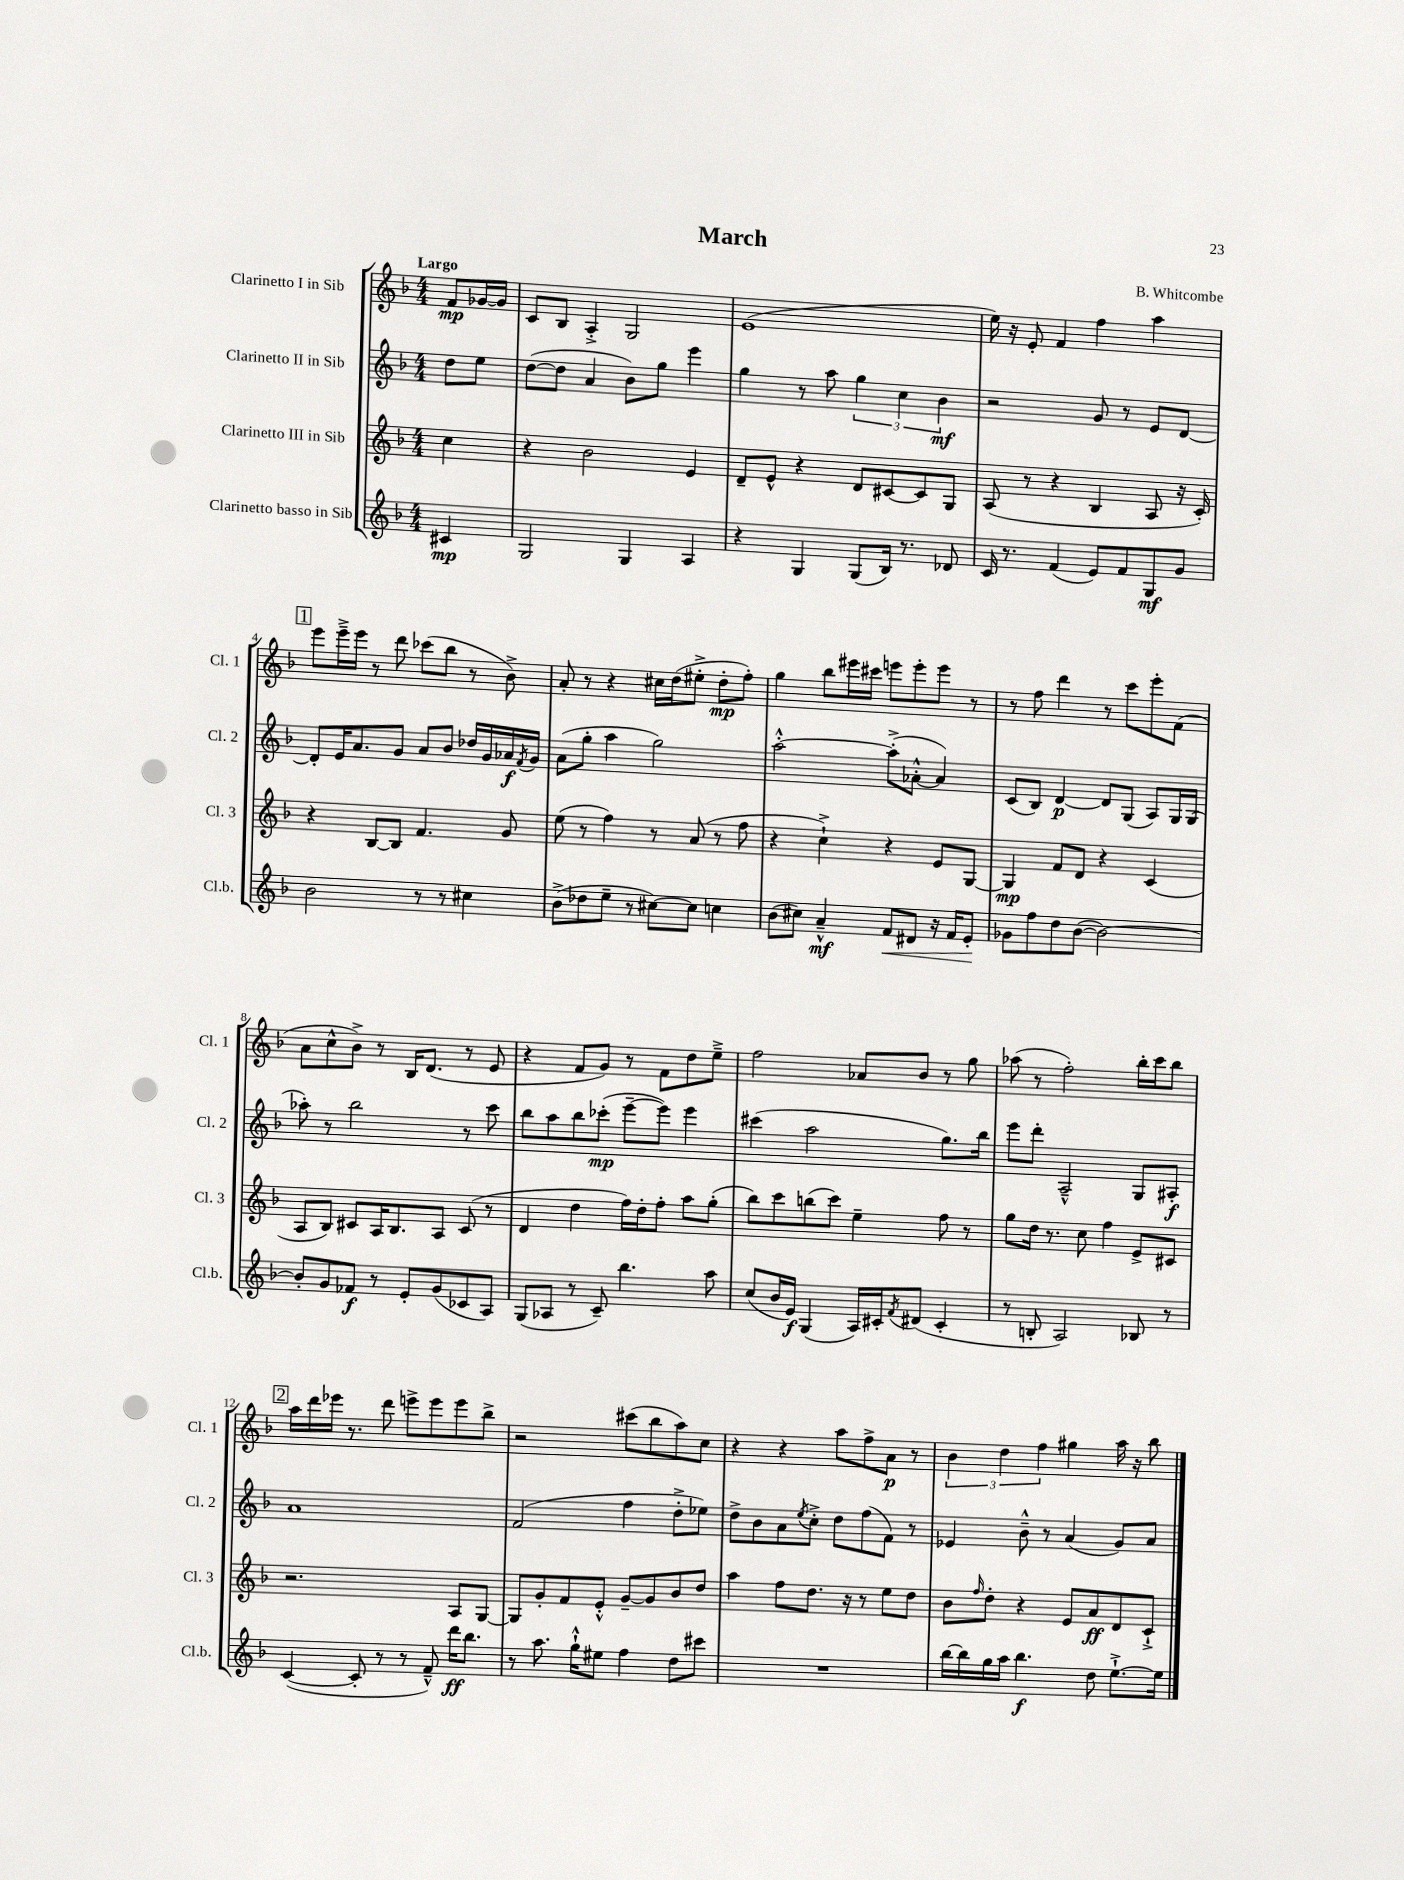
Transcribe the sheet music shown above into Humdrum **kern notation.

**kern	**dynam	**kern	**dynam	**kern	**dynam	**kern	**dynam
*part4	*part4	*part3	*part3	*part2	*part2	*part1	*part1
*staff4	*staff4	*staff3	*staff3	*staff2	*staff2	*staff1	*staff1
*I"Clarinetto basso in Sib	*	*I"Clarinetto III in Sib	*	*I"Clarinetto II in Sib	*	*I"Clarinetto I in Sib	*
*I'Cl.b.	*	*I'Cl. 3	*	*I'Cl. 2	*	*I'Cl. 1	*
*clefG2	*	*clefG2	*	*clefG2	*	*clefG2	*
*k[b-]	*	*k[b-]	*	*k[b-]	*	*k[b-]	*
*M4/4	*	*M4/4	*	*M4/4	*	*M4/4	*
=	=	=	=	=	=	=	=
!	!	!	!	!	!	!LO:TX:a:B:t=Largo	!
4c#X/	mp	4cc\	.	8dd\L	.	8f/L	mp
.	.	.	.	8ee\J	.	[16g-X/L	.
.	.	.	.	.	.	16g-/JJ]	.
=1	=1	=1	=1	=1	=1	=1	=1
2G/	.	4r	.	([8dd\L	.	8c/L	.
.	.	.	.	8dd\J]	.	8B-/J	.
.	.	2b-\	.	4a/	.	4A'^/	.
4G/	.	.	.	8b-\L)	.	2G/	.
.	.	.	.	8gg\J	.	.	.
4A/	.	4e/	.	4eee\	.	.	.
=2	=2	=2	=2	=2	=2	=2	=2
4r	.	8d~/L	.	4gg\	.	(1e	.
.	.	8e^^/J	.	.	.	.	.
4G/	.	4r	.	8r	.	.	.
.	.	.	.	8aa\	.	.	.
(8G/L	.	8d/L	.	6gg\	.	.	.
16B-/Jk)	.	[8c#X/	.	.	.	.	.
.	.	.	.	6cc\	.	.	.
8.r	.	.	.	.	.	.	.
.	.	8c#/]	.	.	.	.	.
.	.	.	.	6b-\	mf	.	.
8d-X/	.	8G/J	.	.	.	.	.
=3	=3	=3	=3	=3	=3	=3	=3
16c/	.	(8A/	.	2r	.	16ee\)	.
8.r	.	.	.	.	.	16r	.
.	.	8r	.	.	.	8e'/	.
(4f/	.	4r	.	.	.	4f/	.
8e/L)	.	4B-/	.	8g/	.	4ff\	.
8f/	.	.	.	8r	.	.	.
8G/	mf	8A/	.	8e/L	.	4aa\	.
8g/J	.	16r	.	[8d/J	.	.	.
.	.	16c'/)	.	.	.	.	.
!!LO:LB:g=z
!!LO:REH:place=s1:t=1
=4	=4	=4	=4	=4	=4	=4	=4
2b-\	.	4r	.	8d'/L]	.	8eee\L	.
.	.	.	.	16e/K	.	16eee~^\L	.
.	.	.	.	8.a/	.	16eee\JJ	.
.	.	[8B-/L	.	.	.	8r	.
.	.	8B-/J]	.	8g/J	.	8ddd\	.
8r	.	4.f/	.	8a/L	.	(8ccc-X\L	.
8r	.	.	.	8b-/J	.	8bb-\J	.
4cc#X\	.	.	.	16dd-X/LL	.	8r	.
.	.	.	.	16g/	.	.	.
.	.	8g/	.	16a-X/	f	8b-^\)	.
.	.	.	.	8qf/	.	.	.
.	.	.	.	16g/JJ	.	.	.
=5	=5	=5	=5	=5	=5	=5	=5
(8b-^\L	.	(8ee\	.	(8a\L	.	8a'/	.
8dd-X\	.	8r	.	8gg'\J	.	8r	.
8ee~\J	.	4ff\)	.	4aa\	.	4r	.
8r	.	.	.	.	.	.	.
[8cc#X\L)	.	8r	.	2gg\)	.	16cc#X\LL	.
.	.	.	.	.	.	(16dd\J	.
8cc#\J]	.	(8a/	.	.	.	8ee#X'^\J	.
4ccn\	.	8r	.	.	.	8dd'\L	mp
.	.	8ff\	.	.	.	8ff'\J)	.
=6	=6	=6	=6	=6	=6	=6	=6
(8b-\L	.	4r	.	[2aa'^^\	.	4gg\	.
8cc#X\J)	.	.	.	.	.	.	.
4a~^^/	mf	4cc`^\)	.	.	.	8bb-\L	.
.	.	.	.	.	.	16eee#X\L	.
.	.	.	.	.	.	16ccc#X\JJ	.
!	!LO:HP:b	!	!	!	!	!	!
8f/L	<	4r	.	(8aa'^\L]	.	8eeen\L	.
8d#X/J	.	.	.	[8a-X'^^\J	.	8eee'\	.
16r	.	8e/L	.	4a-/])	.	8eee\J	.
16f/KL	.	.	.	.	.	.	.
8e'/J	.	[8G/J	.	.	.	8r	.
.	[	.	.	.	.	.	.
=7	=7	=7	=7	=7	=7	=7	=7
8g-X\L	.	4G/]	mp	(8c/L	.	8r	.
8ff\	.	.	.	8B-/J)	.	8ff\	.
8dd\	.	8f/L	.	[4d/	p	4ddd\	.
([8b-\J	.	8d/J	.	.	.	.	.
2b-\_)	.	4r	.	8d/L]	.	8r	.
.	.	.	.	(8G/J	.	8ccc\L	.
.	.	(4c/	.	8A/L)	.	8eee'\	.
.	.	.	.	16G/L	.	(8f\J	.
.	.	.	.	(16G/JJ	.	.	.
!!LO:LB:g=z
=8	=8	=8	=8	=8	=8	=8	=8
8b-'/L]	.	8A/L	.	8aa-X'\)	.	8a\L	.
8g/	.	8B-/J)	.	8r	.	8cc^^\	.
8f-X/J	f	8c#X/L	.	2bb-\	.	8b-^\J)	.
8r	.	16A/K	.	.	.	8r	.
.	.	8.B-/	.	.	.	.	.
8e'/L	.	.	.	.	.	16B-/KL	.
.	.	.	.	.	.	(8.d/J	.
(8g/	.	8A/J	.	.	.	.	.
8c-X/	.	(8c#/	.	8r	.	8r	.
8A/J)	.	8r	.	8ccc\	.	8e/	.
=9	=9	=9	=9	=9	=9	=9	=9
(8G/L	.	4d/	.	8bb-\L	.	4r	.
8A-X/J	.	.	.	8aa\	.	.	.
8r	.	4dd\	.	8bb-\	.	8f/L	.
8c~/)	.	.	.	(8ccc-X'\J	mp	8g/J)	.
4.bb-\	.	16ff\LL)	.	[8eee~\L	.	8r	.
.	.	16dd'\J	.	.	.	.	.
.	.	8ff'\J	.	8eee\J])	.	8f\L	.
.	.	8aa\L	.	4eee\	.	8dd\	.
8aa\	.	(8gg'\J	.	.	.	8ee~^\J	.
=10	=10	=10	=10	=10	=10	=10	=10
(8cc/L	.	8bb-\L)	.	(4ccc#X\	.	2ff\	.
16b-/L	.	8ccc\	.	.	.	.	.
16e/JJ)	f	.	.	.	.	.	.
(4G/	.	(8bbn\	.	2aa\	.	.	.
.	.	8ccc\J)	.	.	.	.	.
16A/LL)	.	4ee~\	.	.	.	8a-X/L	.
16c#X'/J	.	.	.	.	.	.	.
8qf/	.	.	.	.	.	.	.
(8d#X/J	.	.	.	.	.	8b-/J	.
4c#'/	.	8ff\	.	8.gg\L)	.	8r	.
.	.	8r	.	.	.	8gg\	.
.	.	.	.	16bb-\Jk	.	.	.
=11	=11	=11	=11	=11	=11	=11	=11
8r	.	8gg\L	.	8eee\L	.	(8aa-X\	.
8Bn'/	.	16dd\Jk	.	8ddd'\J	.	8r	.
.	.	8.r	.	.	.	.	.
2A/)	.	.	.	2A~^^/	.	2ff'\)	.
.	.	8cc\	.	.	.	.	.
.	.	4ff\	.	.	.	.	.
8B-X/	.	8e^/L	.	8G/L	.	16bb-'\LL	.
.	.	.	.	.	.	16ccc\J	.
8r	.	8c#X/J	.	8A#X'/J	f	8bb-\J	.
!!LO:LB:g=z
!!LO:REH:place=s1:t=2
=12	=12	=12	=12	=12	=12	=12	=12
([4c/	.	2.r	.	1a	.	16aa\LL	.
.	.	.	.	.	.	16ddd\	.
.	.	.	.	.	.	16eee-X\JJ	.
.	.	.	.	.	.	8.r	.
8c'/]	.	.	.	.	.	.	.
8r	.	.	.	.	.	8ddd\	.
8r	.	.	.	.	.	8eeen^\L	.
8f~^^/)	.	.	.	.	.	8eee\	.
16ddd\KL	ff	8A/L	.	.	.	8eee\	.
8.bb-\J	.	.	.	.	.	.	.
.	.	[8G/J	.	.	.	8bb-^\J	.
=13	=13	=13	=13	=13	=13	=13	=13
8r	.	8G/L]	.	(2f/	.	2r	.
8.aa\	.	8g'/	.	.	.	.	.
.	.	8f/	.	.	.	.	.
16gg`^^\KL	.	.	.	.	.	.	.
8ee#X\J	.	8e'^^/J	.	.	.	.	.
4ff\	.	[8g~/L	.	4ff\	.	(8ccc#X\L	.
.	.	8g/]	.	.	.	8bb-\	.
8dd\L	.	8b-/	.	8dd'^\L	.	8aa\)	.
8ccc#X\J	.	8dd/J	.	8ee-X\J)	.	8cc\J	.
=14	=14	=14	=14	=14	=14	=14	=14
1r	.	4aa\	.	8dd^\L	.	4r	.
.	.	.	.	8b-\	.	.	.
.	.	8ff\L	.	8a\	.	4r	.
.	.	.	.	8qee/	.	.	.
.	.	8.dd\J	.	8cc'^\J	.	.	.
.	.	.	.	8dd\L	.	8aa\L	.
.	.	16r	.	.	.	.	.
.	.	8r	.	(8ff\	.	8ff^\	.
.	.	8ee\L	.	8f\J)	.	8a\J	p
.	.	8dd\J	.	8r	.	8r	.
=15	=15	=15	=15	=15	=15	=15	=15
[16bb-\LL	.	8b-\L	.	4e-X/	.	6b-\	.
16bb-\]	.	.	.	.	.	.	.
.	.	16qqff/	.	.	.	.	.
16gg\	.	8dd'\J	.	.	.	.	.
.	.	.	.	.	.	6dd\	.
16aa\JJ	.	.	.	.	.	.	.
4.bb-\	f	4r	.	8b-~^^\	.	.	.
.	.	.	.	.	.	6ff\	.
.	.	.	.	8r	.	.	.
.	.	8e/L	.	(4a/	.	4gg#X\	.
8dd\	.	8a/	ff	.	.	.	.
[8.ee`^\L	.	8d/	.	8g/L)	.	16aa\	.
.	.	.	.	.	.	16r	.
.	.	8c`^/J	.	8a/J	.	8bb-\	.
16ee\Jk]	.	.	.	.	.	.	.
==	==	==	==	==	==	==	==
*-	*-	*-	*-	*-	*-	*-	*-
